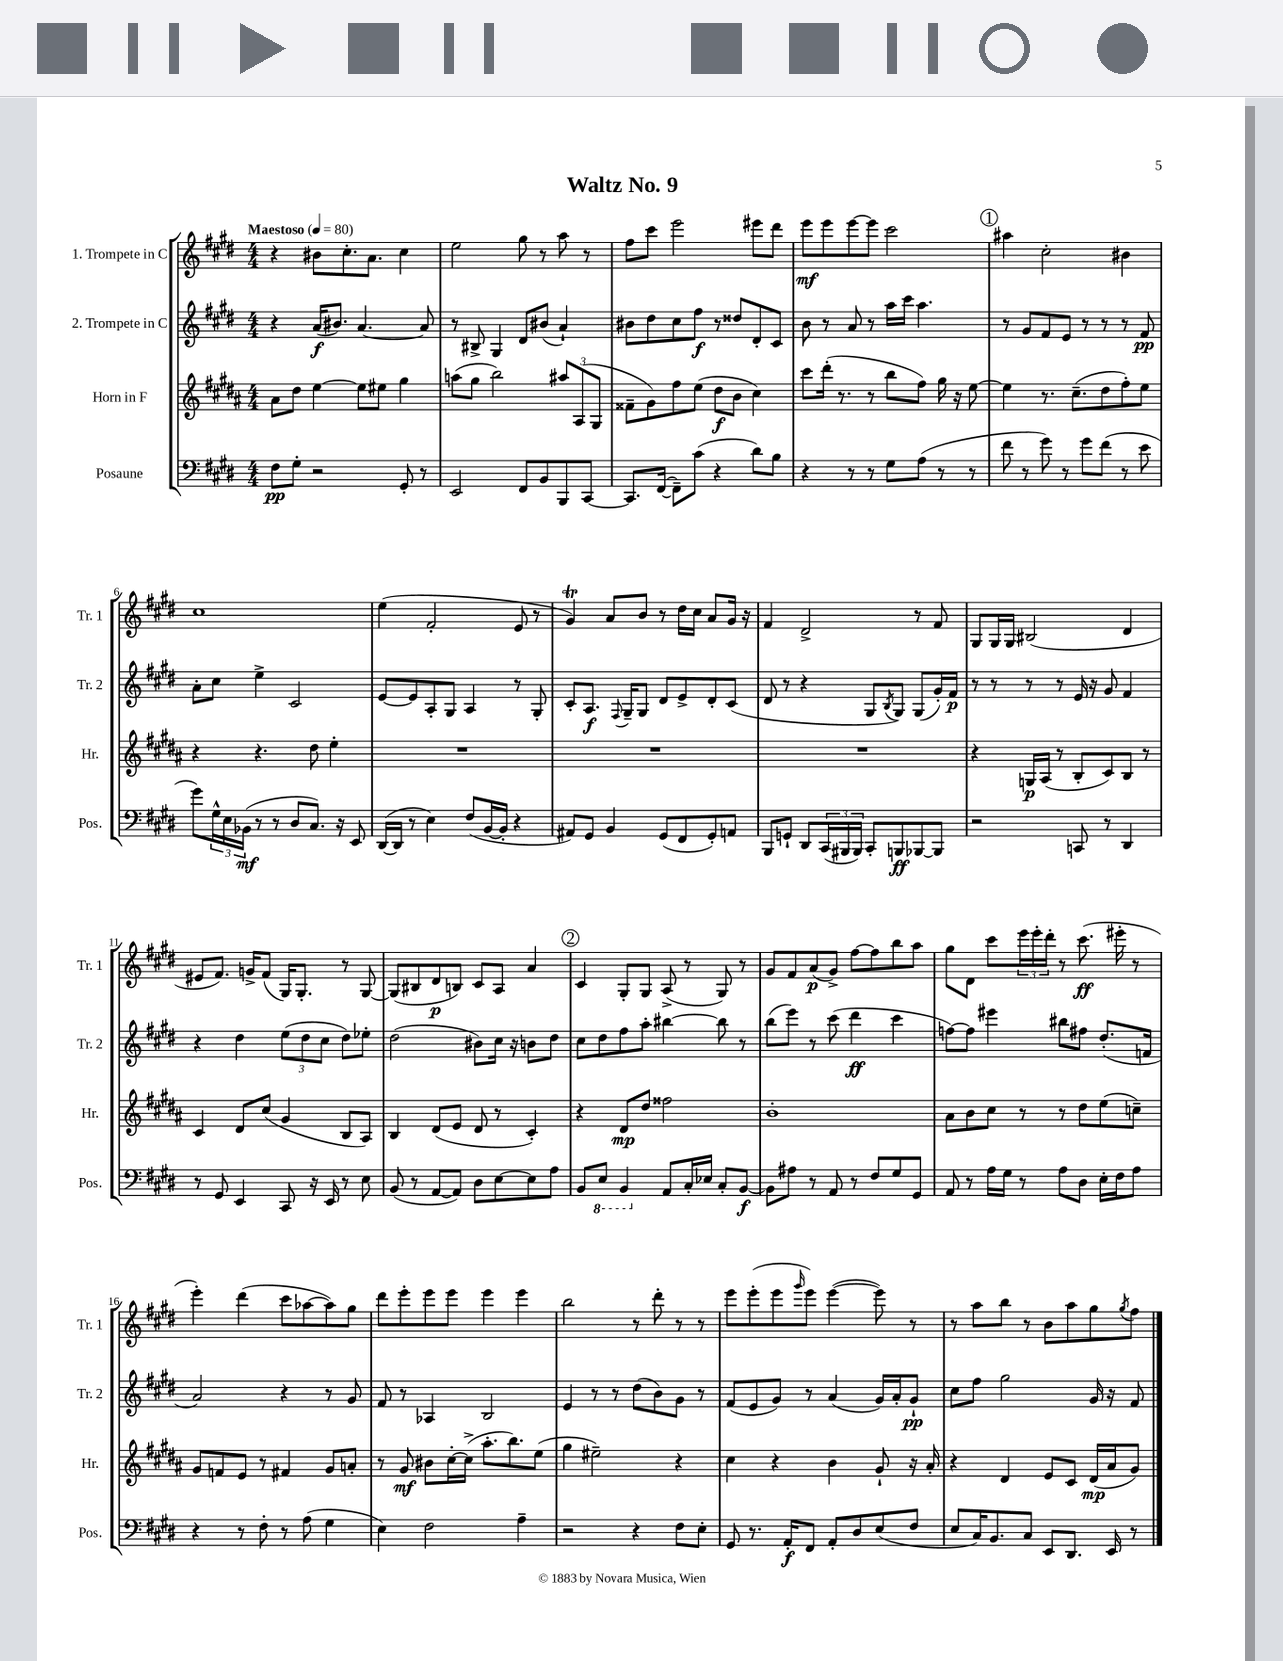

**kern	**dynam	**kern	**dynam	**kern	**dynam	**kern	**dynam
*part4	*part4	*part3	*part3	*part2	*part2	*part1	*part1
*staff4	*staff4	*staff3	*staff3	*staff2	*staff2	*staff1	*staff1
*I"Posaune	*	*I"Horn in F	*	*I"2. Trompete in C	*	*I"1. Trompete in C	*
*I'Pos.	*	*I'Hr.	*	*I'Tr. 2	*	*I'Tr. 1	*
*clefF4	*	*clefG2	*	*clefG2	*	*clefG2	*
*k[f#c#g#d#]	*	*k[f#c#g#d#a#]	*	*k[f#c#g#d#]	*	*k[f#c#g#d#]	*
*M4/4	*	*M4/4	*	*M4/4	*	*M4/4	*
*MM80	*	*MM80	*	*MM80	*	*MM80	*
=1	=1	=1	=1	=1	=1	=1	=1
!	!	!	!	!	!	!LO:TX:a:B:t=Maestoso	!
8F#\L	pp	8a#\L	.	4r	.	4r	.
8G#'\J	.	8dd#\J	.	.	.	.	.
2r	.	[4ee\	.	(16a/KL	f	8b#X\L	.
.	.	.	.	8.b#X/J)	.	.	.
.	.	.	.	.	.	8.cc#'\	.
.	.	8ee\L]	.	[4.a/	.	.	.
.	.	.	.	.	.	8.a\J	.
.	.	8ee#X\J	.	.	.	.	.
8GG#'/	.	4gg#\	.	.	.	4cc#\	.
8r	.	.	.	8a/]	.	.	.
=2	=2	=2	=2	=2	=2	=2	=2
2EE/	.	(8aan\L	.	8r	.	2ee\	.
.	.	8gg#\J	.	8B#X^/	.	.	.
.	.	2bb\)	.	4G#/	.	.	.
8FF#/L	.	.	.	8d#/L	.	8gg#\	.
8BB/	.	.	.	(8b#X/J	.	8r	.
8BBB/	.	12aa#X/L	.	4a`/)	.	8aa\	.
.	.	(12A#/	.	.	.	.	.
[8CC#/J	.	.	.	.	.	8r	.
.	.	12G#/J	.	.	.	.	.
=3	=3	=3	=3	=3	=3	=3	=3
8.CC#/L]	.	8f##X~\L	.	8b#X\L	.	8ff#\L	.
.	.	8g#\)	.	8dd#\	.	8ccc#\J	.
([16FF#/Jk	.	.	.	.	.	.	.
8FF#~\L])	.	8ff#\	.	8cc#\	.	2eee\	.
(8c#\J	.	(8ee\J	.	8ff#\J	f	.	.
4r	.	8dd#\L	f	8r	.	.	.
.	.	8b\J	.	8dd##X/L	.	.	.
8d#\L)	.	4cc#\)	.	8d#'/	.	8eee#X\L	.
8B\J	.	.	.	8c#/J	.	8ddd#\J	.
=4	=4	=4	=4	=4	=4	=4	=4
4r	.	8ccc#\L	.	8b\	.	8eee\L	mf
.	.	(16ddd#'\Jk	.	8r	.	8eee\	.
.	.	8.r	.	.	.	.	.
8r	.	.	.	8a/	.	[8eee\	.
8r	.	8r	.	8r	.	8eee\J]	.
8G#\L	.	8bb\L	.	16aa\LL	.	2ccc#\	.
.	.	.	.	16ccc#\JJ	.	.	.
(8A\J	.	8ff#\J)	.	4.aa\	.	.	.
8r	.	16gg#\	.	.	.	.	.
.	.	16r	.	.	.	.	.
8r	.	[8ee\	.	.	.	.	.
!!LO:REH:place=s1:t=1
=5	=5	=5	=5	=5	=5	=5	=5
8f#\	.	4ee\]	.	8r	.	4aa#X\	.
8r	.	.	.	8g#/L	.	.	.
8g#\)	.	8.r	.	8f#/	.	2cc#'\	.
8r	.	.	.	8e/J	.	.	.
.	.	(8.cc#~\L	.	.	.	.	.
8g#\L	.	.	.	8r	.	.	.
(8f#\J	.	8dd#\	.	8r	.	.	.
8r	.	8ff#'\)	.	8r	.	4b#X\	.
8e\	.	8ee\J	.	8f#/	pp	.	.
!!LO:LB:g=z
=6	=6	=6	=6	=6	=6	=6	=6
8g#\L)	.	4r	.	8a'\L	.	1cc#	.
24G#^^\L	.	.	.	8cc#\J	.	.	.
24E\	.	.	.	.	.	.	.
(24BB-X\JJ	mf	.	.	.	.	.	.
8r	.	4.r	.	4ee^\	.	.	.
8r	.	.	.	.	.	.	.
8D#/L	.	.	.	2c#/	.	.	.
8.C#/J)	.	8dd#\	.	.	.	.	.
.	.	4ee'\	.	.	.	.	.
16r	.	.	.	.	.	.	.
8EE/	.	.	.	.	.	.	.
=7	=7	=7	=7	=7	=7	=7	=7
([16DD#/LL	.	1r	.	[8e/L	.	(4ee\	.
16DD#/JJ]	.	.	.	.	.	.	.
8r	.	.	.	8e/]	.	.	.
4E\)	.	.	.	8A'/	.	2f#'/	.
.	.	.	.	8G#/J	.	.	.
(8F#/L	.	.	.	4A/	.	.	.
[16BB/L	.	.	.	.	.	.	.
16BB'/JJ]	.	.	.	.	.	.	.
4r	.	.	.	8r	.	8e/	.
.	.	.	.	8G#'/	.	8r	.
=8	=8	=8	=8	=8	=8	=8	=8
8AA#X/L)	.	1r	.	8c#'/L	.	4g#t/)	.
8GG#/J	.	.	.	8.A/J	f	.	.
4BB/	.	.	.	.	.	8a/L	.
.	.	.	.	8qqF#/	.	.	.
.	.	.	.	16G#~/KL	.	.	.
.	.	.	.	8G#/J	.	8b/J	.
(8GG#/L	.	.	.	8d#/L	.	8r	.
8FF#/	.	.	.	8e^/	.	16dd#\LL	.
.	.	.	.	.	.	16cc#\JJ	.
8GG#'/)	.	.	.	8d#'/	.	8a/L	.
8AAn/J	.	.	.	(8c#/J	.	16g#/Jk	.
.	.	.	.	.	.	16r	.
=9	=9	=9	=9	=9	=9	=9	=9
8BBB/L	.	1r	.	8d#/	.	4f#/	.
8GGn`/J	.	.	.	8r	.	.	.
8DD#/L	.	.	.	4r	.	2d#^/	.
(24CC#/L	.	.	.	.	.	.	.
24BBB#X/	.	.	.	.	.	.	.
24BBB#/JJ)	.	.	.	.	.	.	.
8CC#'/L	.	.	.	8G#/L	.	.	.
.	.	.	.	8qB/	.	.	.
8BBBn/	ff	.	.	8G#/J)	.	.	.
[8BBB-X/	.	.	.	(8G#/L	.	8r	.
8BBB-/J]	.	.	.	16g#'/L)	.	8f#/	.
.	.	.	.	16f#/JJ	p	.	.
=10	=10	=10	=10	=10	=10	=10	=10
2r	.	4r	.	8r	.	8G#/L	.
.	.	.	.	8r	.	16G#/L	.
.	.	.	.	.	.	16G#/JJ	.
.	.	16Gn/LL	p	8r	.	(2B#X/	.
.	.	(16A#/JJ	.	.	.	.	.
.	.	8r	.	8r	.	.	.
8CCn/	.	8B'/L	.	16e/	.	.	.
.	.	.	.	16r	.	.	.
8r	.	8c#/)	.	8g#/	.	.	.
4DD#/	.	8B/J	.	4f#/	.	4d#/	.
.	.	8r	.	.	.	.	.
!!LO:LB:g=z
=11	=11	=11	=11	=11	=11	=11	=11
8r	.	4c#/	.	4r	.	8e#X/L	.
8GG#/	.	.	.	.	.	8.f#/J)	.
4EE/	.	8d#/L	.	4dd#\	.	.	.
.	.	.	.	.	.	16gn^/KL	.
.	.	(8cc#/J	.	.	.	(8f#/J	.
8CC#/	.	4g#/	.	(12ee\L	.	16G#/KL)	.
.	.	.	.	.	.	8.G#'/J	.
.	.	.	.	12dd#\	.	.	.
16r	.	.	.	.	.	.	.
.	.	.	.	12cc#\J	.	.	.
16EE/	.	.	.	.	.	.	.
8r	.	8B/L	.	8dd#\L)	.	8r	.
8E\	.	8A#/J)	.	8ee-X'\J	.	[8G#/	.
=12	=12	=12	=12	=12	=12	=12	=12
(8BB/	.	4B/	.	(2dd#\	.	(8G#/L]	.
8r	.	.	.	.	.	8B#X/	.
[8AA/L	.	(8d#/L	.	.	.	8d#/	p
8AA/J])	.	8e/J	.	.	.	8Bn/J)	.
8D#\L	.	8d#/	.	8b#X\L)	.	8c#/L	.
[8E\	.	8r	.	16cc#\Jk	.	8A/J	.
.	.	.	.	16r	.	.	.
8E\]	.	4c#'/)	.	8bn\L	.	4a/	.
8A\J	.	.	.	8dd#\J	.	.	.
!!LO:REH:place=s1:t=2
=13	=13	=13	=13	=13	=13	=13	=13
8BB/L	.	4r	.	8cc#\L	.	4c#/	.
*8ba	*	*	*	*	*	*	*
8EE/J	.	.	.	8dd#\	.	.	.
4BBB/	.	8d#/L	mp	8ff#\	.	8G#'/L	.
.	.	8dd#/J	.	8aa'\J	.	8G#/J	.
*X8ba	*	*	*	*	*	*	*
8AA/L	.	2ff##X\	.	[4bb#X\	.	(8A^/	.
16C#'/L	.	.	.	.	.	8r	.
16E-X/JJ	.	.	.	.	.	.	.
8C#'/L	.	.	.	8bb#\]	.	8G#/)	.
[8BB/J	f	.	.	8r	.	8r	.
=14	=14	=14	=14	=14	=14	=14	=14
8BB\L]	.	1b'	.	(8bb\L	.	8g#/L	.
8A#X\J	.	.	.	8eee\J)	.	8f#/	.
8r	.	.	.	8r	.	(8a/	p
8AA/	.	.	.	(8ccc#\	.	8g#^/J)	.
8r	.	.	.	4ddd#\	ff	[8ff#\L	.
8F#/L	.	.	.	.	.	8ff#\]	.
8G#/	.	.	.	4ccc#\	.	8bb\	.
8GG#/J	.	.	.	.	.	8aa\J	.
=15	=15	=15	=15	=15	=15	=15	=15
8AA/	.	8a#\L	.	[8ffn\L)	.	8gg#\L	.
8r	.	8b\	.	8ff\J]	.	8d#\J	.
16A\LL	.	8cc#\J	.	4eee#X\	.	8ccc#\L	.
16G#\JJ	.	.	.	.	.	.	.
8r	.	8r	.	.	.	24eee\L	.
.	.	.	.	.	.	24eee'\	.
.	.	.	.	.	.	24ddd#'\JJ	.
8A\L	.	8r	.	8bb#X\L	.	8r	.
8D#\J	.	8dd#\L	.	8ff#X\J	.	(8.ccc#\	ff
16E'\LL	.	(8ee\	.	(8.dd#'/L	.	.	.
16F#\J	.	.	.	.	.	16eee#X'\	.
8A\J	.	8ccn~\J)	.	.	.	8r	.
.	.	.	.	16fn/Jk	.	.	.
!!LO:LB:g=z
=16	=16	=16	=16	=16	=16	=16	=16
4r	.	8g#/L	.	2a/)	.	4eee'\)	.
.	.	8fn/	.	.	.	.	.
8r	.	8e/J	.	.	.	(4ddd#\	.
8F#'\	.	8r	.	.	.	.	.
8r	.	4f#X/	.	4r	.	8ccc#\L	.
(8A\	.	.	.	.	.	[8aa-X\	.
4G#\	.	8g#/L	.	8r	.	8aa-\])	.
.	.	8an'/J	.	8g#/	.	8gg#\J	.
=17	=17	=17	=17	=17	=17	=17	=17
4E\)	.	8r	.	8f#/	.	8ddd#\L	.
.	.	8g#/	mf	8r	.	8eee'\	.
2F#\	.	8b#X\L	.	4A-X/	.	8eee\	.
.	.	[16cc#'\L	.	.	.	8eee\J	.
.	.	(16cc#^\JJ]	.	.	.	.	.
.	.	8.aa#'\L	.	2B/	.	4eee\	.
.	.	8.bb\)	.	.	.	.	.
4A~\	.	.	.	.	.	4eee\	.
.	.	(8ee\J	.	.	.	.	.
=18	=18	=18	=18	=18	=18	=18	=18
2r	.	4gg#\	.	4e/	.	2bb\	.
.	.	2ee#X~\)	.	8r	.	.	.
.	.	.	.	8r	.	.	.
4r	.	.	.	(8dd#\L	.	8r	.
.	.	.	.	8b\)	.	8ddd#'\	.
8F#\L	.	4r	.	8g#\J	.	8r	.
8E'\J	.	.	.	8r	.	8r	.
=19	=19	=19	=19	=19	=19	=19	=19
8GG#/	.	4cc#\	.	(8f#/L	.	8eee\L	.
8.r	.	.	.	8e/	.	(8eee'\	.
.	.	4r	.	8g#/J)	.	8eee\	.
16AA'/KL	f	.	.	.	.	.	.
.	.	.	.	.	.	16qqggg#/	.
8FF#/J	.	.	.	8r	.	8eee\J)	.
8AA'/L	.	4b\	.	(4a/	.	([4eee\	.
8D#/	.	.	.	.	.	.	.
(8E/	.	8g#`/	.	16g#/LL)	.	8eee\])	.
.	.	.	.	16a'/J	.	.	.
8F#/J	.	16r	.	8g#`/J	pp	8r	.
.	.	16a#'/	.	.	.	.	.
=20	=20	=20	=20	=20	=20	=20	=20
8E/L	.	4r	.	8cc#\L	.	8r	.
16C#/K)	.	.	.	8ff#\J	.	8aa\L	.
8.BB/	.	.	.	.	.	.	.
.	.	4d#/	.	2gg#\	.	8bb\J	.
8C#/J	.	.	.	.	.	8r	.
8EE/L	.	8e/L	.	.	.	8b\L	.
8.DD#/J	.	8c#/J	.	.	.	8aa\	.
.	.	(16d#/LL	mp	16g#/	.	8gg#\	.
16EE/	.	16a#/J	.	16r	.	.	.
.	.	.	.	.	.	8qgg#/	.
8r	.	8g#/J)	.	8f#/	.	8ff#\J	.
==	==	==	==	==	==	==	==
*-	*-	*-	*-	*-	*-	*-	*-
